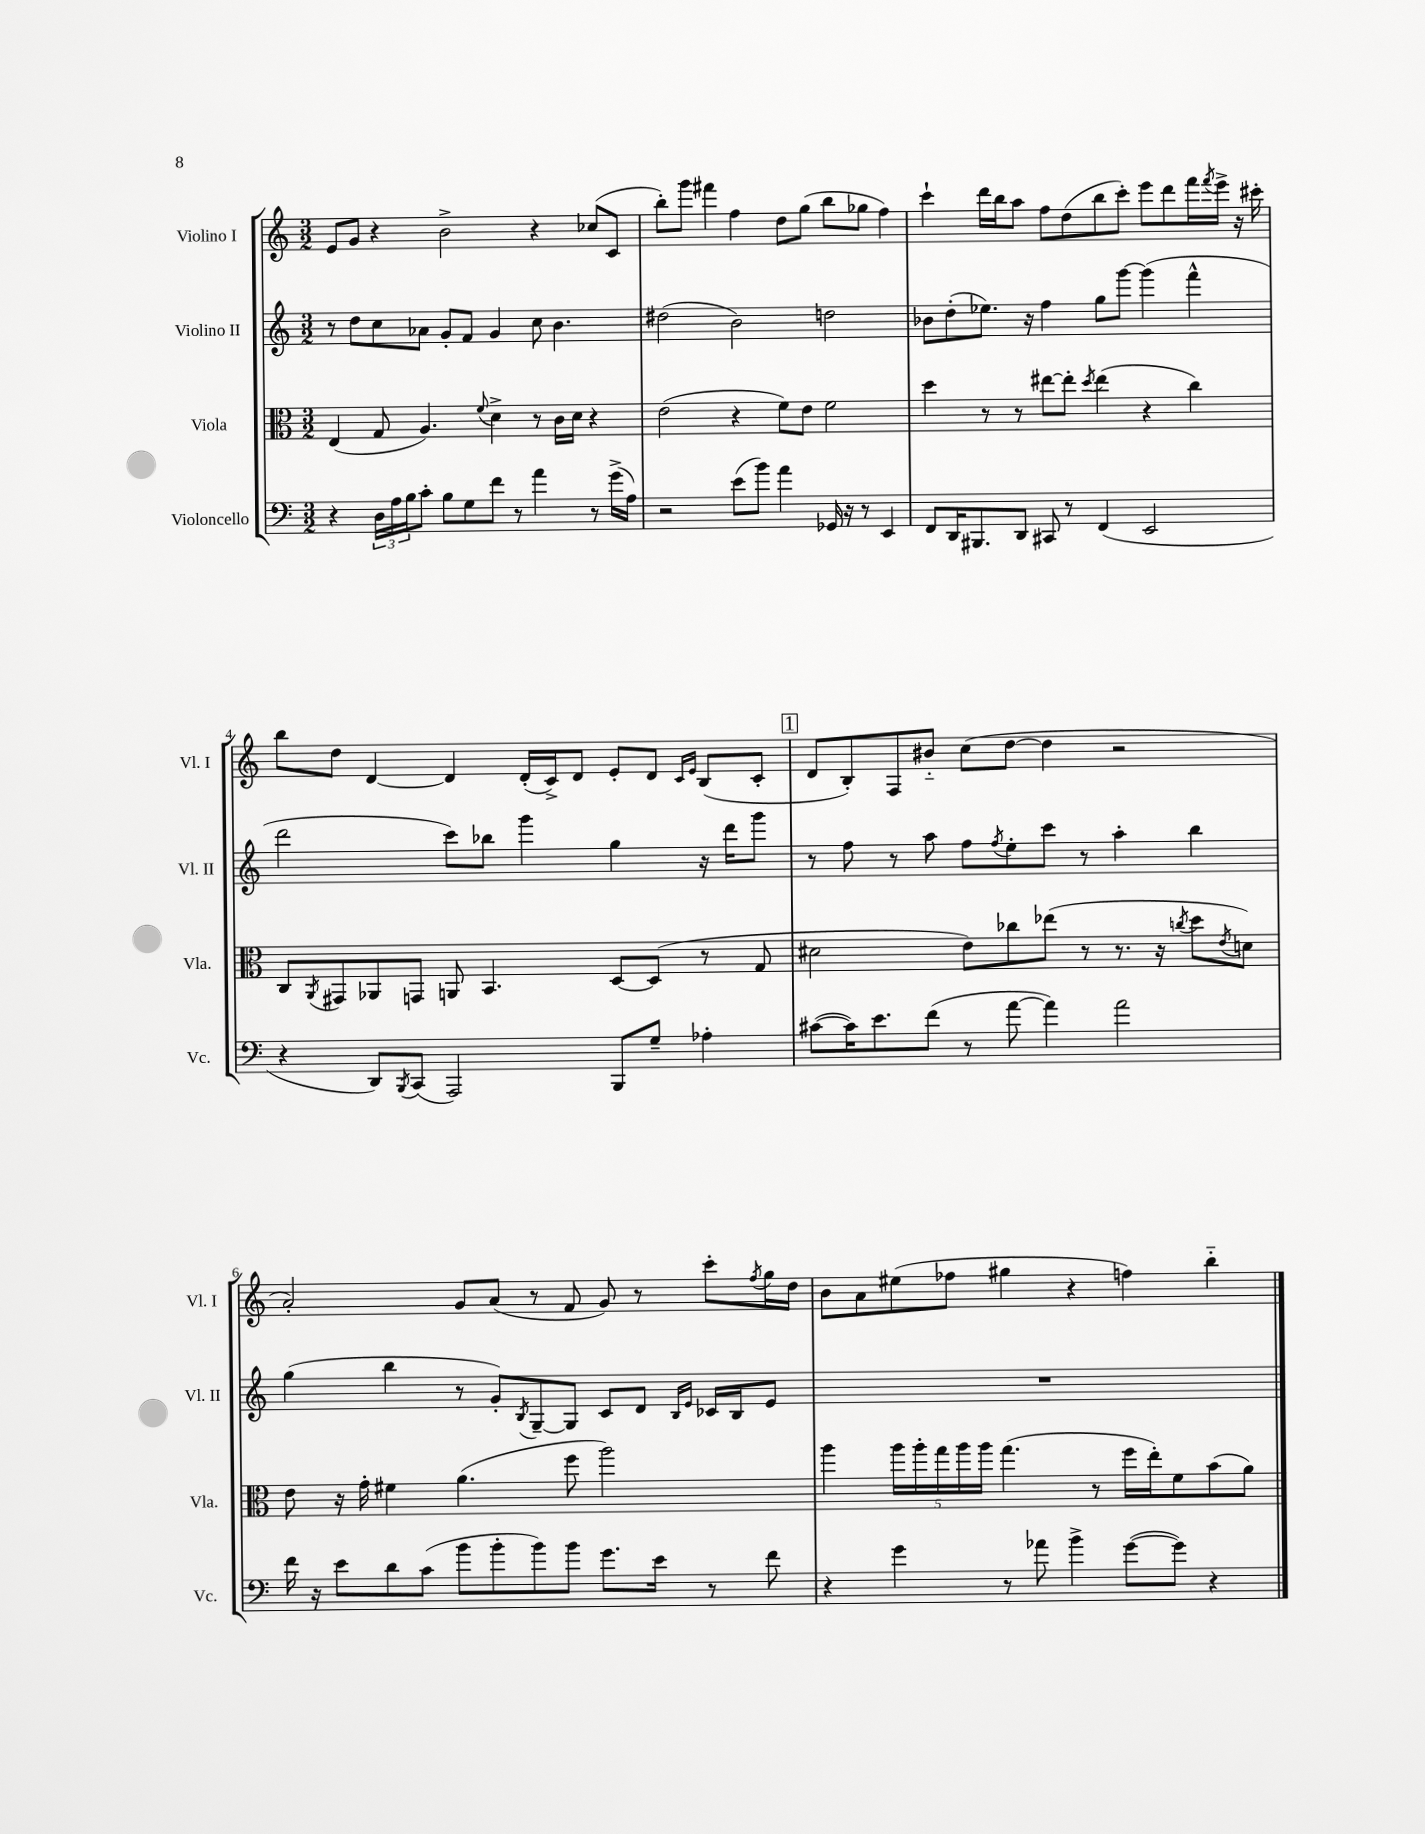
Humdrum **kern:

**kern	**kern	**kern	**kern
*staff4	*staff3	*staff2	*staff1
*clefF4	*clefC3	*clefG2	*clefG2
*k[]	*k[]	*k[]	*k[]
*M3/2	*M3/2	*M3/2	*M3/2
4r	(4E/	8r	8e/L
.	.	8dd\L	8g/J
24D\LL	8G/	8cc\	4r
24A\	.	.	.
24B\J	.	.	.
8c'\J	4.A/)	8a-\J	.
8B\L	.	8g'/L	2b^\
8G\	.	8f/J	.
.	8qqf/	.	.
8f\J	4d^\	4g/	.
8r	.	.	.
4a\	8r	8cc\	4r
.	16c\LL	4.b\	.
.	16d\JJ	.	.
8r	4r	.	(8cc-/L
(16g^\LL	.	.	8c/J
16A\JJ)	.	.	.
=	=	=	=
2r	(2e\	(2dd#\	8bb'\L)
.	.	.	8ggg\J
.	.	.	4fff#\
(8e\L	4r	2b\)	4ff\
8b\J)	.	.	.
4a\	8f\L)	.	8dd\L
.	8e\J	.	(8gg\J
16GG-/	2f\	2dd\	8bb\L
16r	.	.	.
8r	.	.	8gg-\J
4EE/	.	.	4ff\)
=	=	=	=
8FF/L	4dd\	8b-\L	4ccc`\
16DD/K	.	(8dd'\	.
8.BBB#/	.	.	.
.	8r	8.ee-\J)	16ddd\LL
.	.	.	16bb\J
8DD/J	8r	.	8aa\J
.	.	16r	.
8CC#/	[8ee#\L	4ff\	8ff\L
8r	8ee#'\]J	.	(8dd\
.	8qdd/	.	.
(4FF/	(4ee#\	8gg\L	8bb\
.	.	[8ggg\J	8ccc'\J)
2EE/	4r	(4ggg\]	8eee\L
.	.	.	8ddd\
.	4cc\)	4fff^^\	16fff\L
.	.	.	8qfff/
.	.	.	16eee^\JJ
.	.	.	16r
.	.	.	16ccc#'\
=	=	=	=
4r	8C/L	2ddd\	8bb\L
.	8qAA/	.	.
.	8GG#/	.	8dd\J
8DD/L)	8AA-/	.	[4d/
8qBBB/	.	.	.
(8CC/J	8GG/J	.	.
2AAA/)	8AA/	8ccc\L)	4d/]
.	4.BB/	8bb-\J	.
.	.	4ggg\	(16d'/LL
.	.	.	16c^/J)
.	.	.	8d/J
8BBB/L	[8D/L	4gg\	8e'/L
8G~/J	(8D/]J	.	8d/J
.	.	.	16qqc/LL
.	.	.	16qqe/JJ
4A-'\	8r	16r	(8B/L
.	.	16ddd\LK	.
.	8G/	8ggg\J	8c'/J
=	=	=	=
([8c#\L	2d#\	8r	8d/L
16c#\]K)	.	8ff\	8B'/)
8.e\	.	.	.
.	.	8r	8F/
(8f\J	.	8aa\	8b#'~/J
8r	8e\L)	8ff\L	(8cc\L
.	.	8qff/	.
[8a\	8cc-\	8ee'\	[8dd\J
4a\])	(8ee-\J	8ccc\J	4dd\]
.	8r	8r	.
2a\	8.r	4aa'\	2r
.	16r	.	.
.	8qcc/	.	.
.	8dd\L	4bb\	.
.	8qe/	.	.
.	8d\J)	.	.
=	=	=	=
16f\	8e\	(4gg\	2a'/)
16r	.	.	.
8e\L	16r	.	.
.	16g'\	.	.
8d\	4f#\	4bb\	.
(8c\J	.	.	.
8b\L	(4.a\	8r	8g/L
8b'\	.	8g'/L)	(8a/J
.	.	8qB/	.
8b\)	.	[8G~/	8r
8b\J	8ff\	8G/]J	8f/
8.g\L	2aa\)	8c/L	8g/)
.	.	8d/J	8r
16e\Jk	.	.	.
.	.	16qqB/LL	.
.	.	16qqe/JJ	.
8r	.	16c-/LL	8ccc'\L
.	.	16B/J	.
.	.	.	8qff/
8f\	.	8e/J	16gg\L
.	.	.	16dd\JJ
=	=	=	=
4r	4aa\	1.r	8b\L
.	.	.	8a\
4g\	20aa\LL	.	(8ee#\
.	20aa'\	.	.
.	20gg\	.	.
.	.	.	8ff-\J
.	20aa\	.	.
.	20aa\JJ	.	.
8r	(4.gg\	.	4gg#\
8a-\	.	.	.
4b^\	.	.	4r
.	8r	.	.
([8g\L	16ff\LL	.	4ff\)
.	16ee'\J)	.	.
8g\]J)	8f\	.	.
4r	(8b\	.	4bb'~\
.	8a\J)	.	.
==	==	==	==
*-	*-	*-	*-
